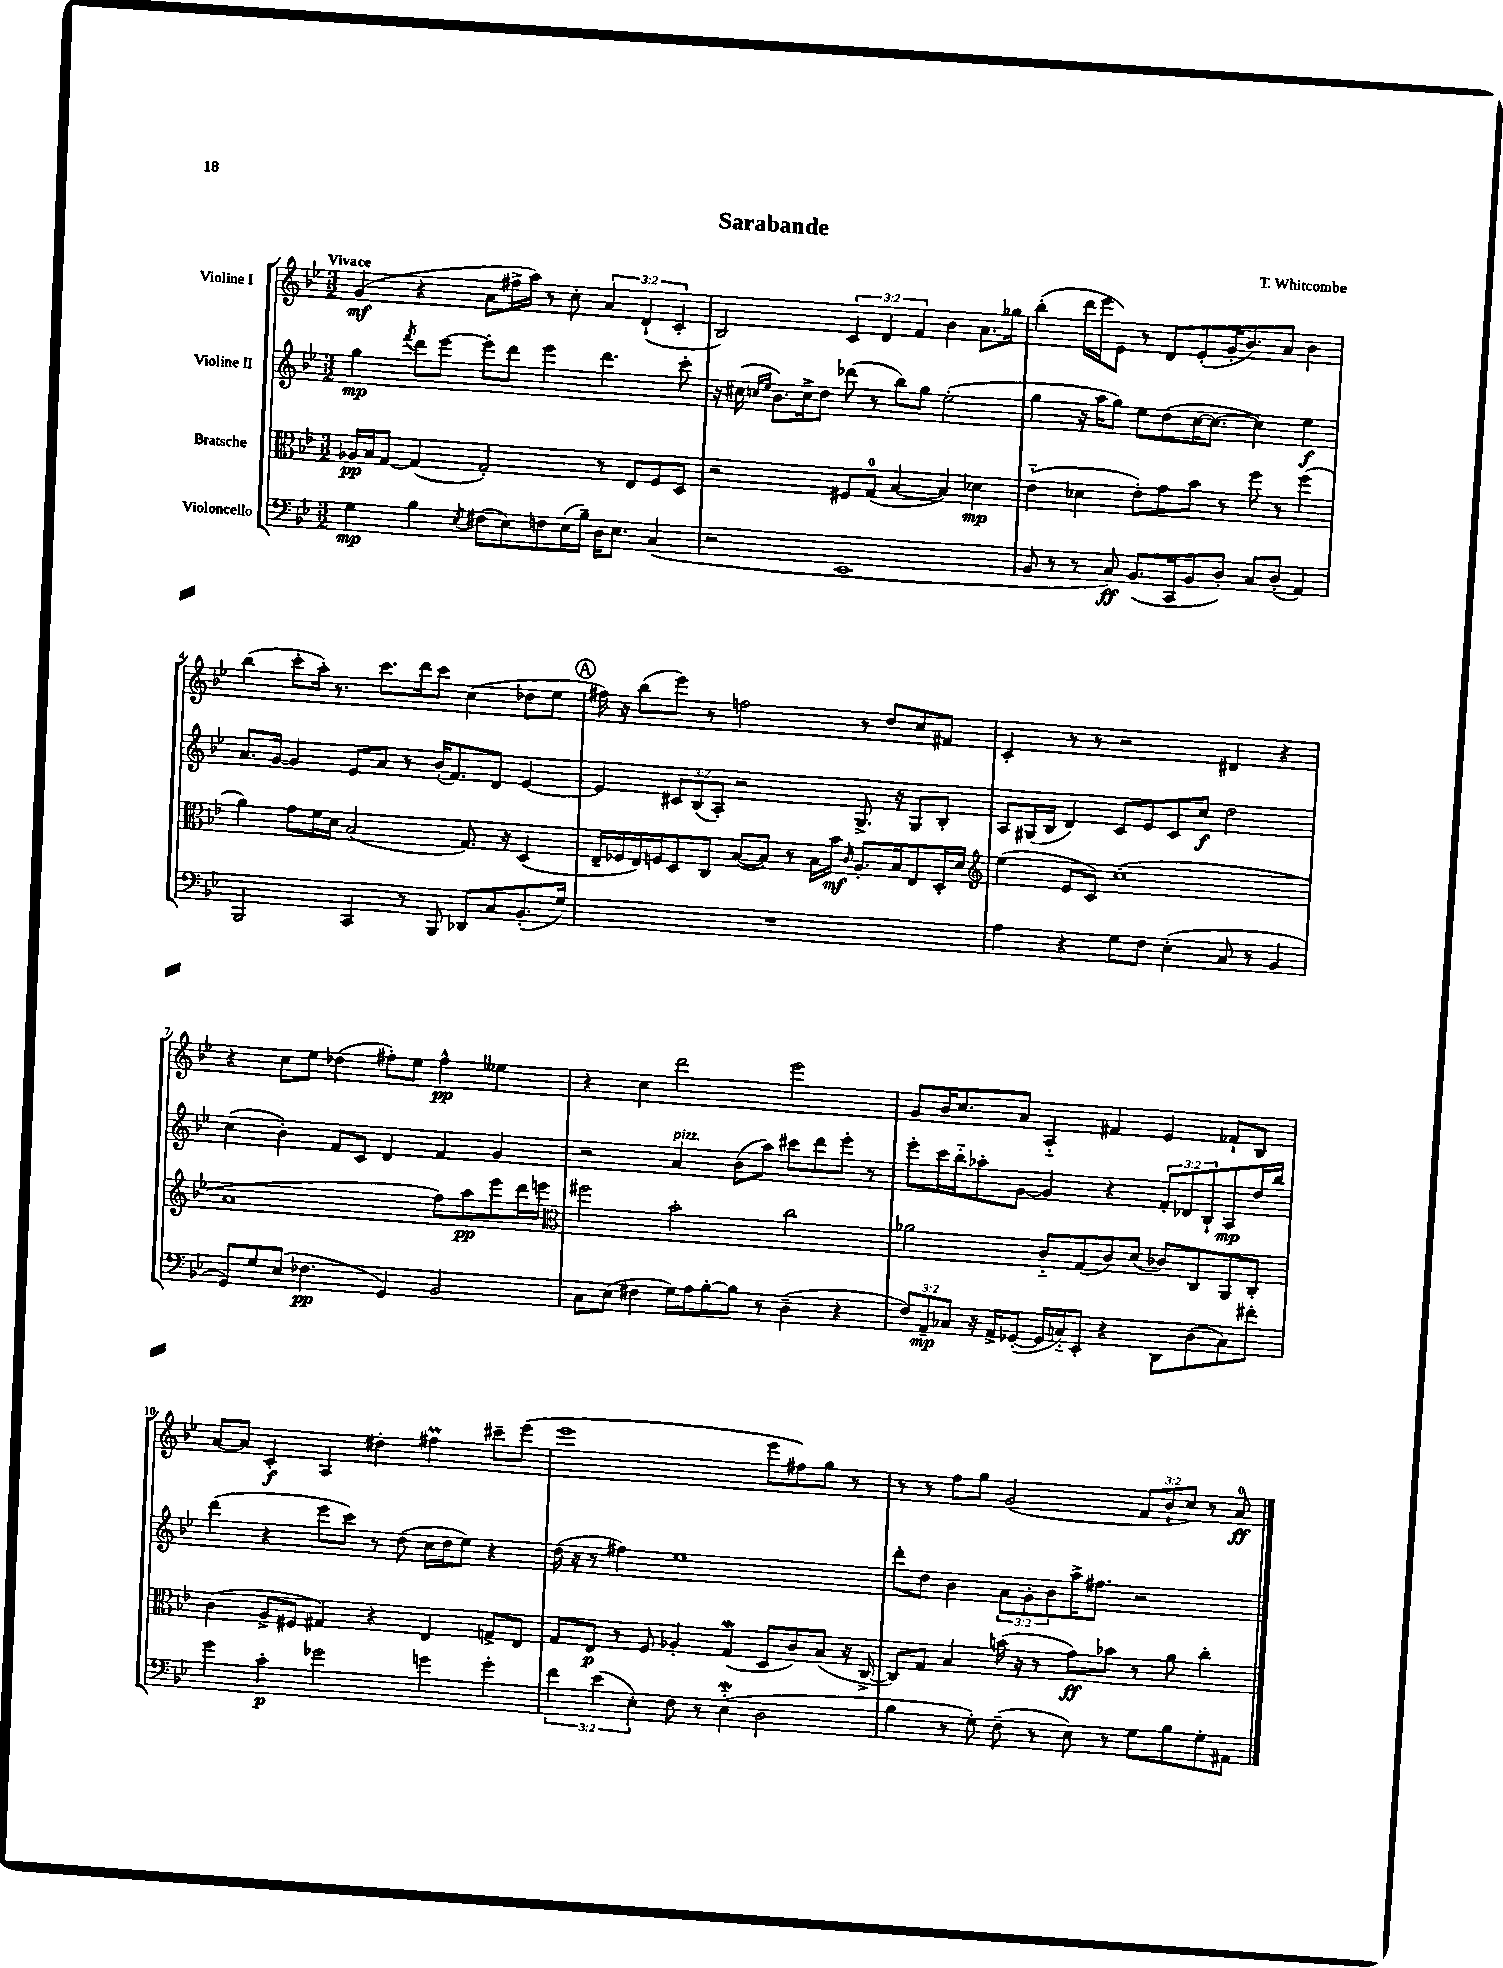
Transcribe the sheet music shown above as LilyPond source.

\header { title = "Sarabande" composer = "T. Whitcombe" }
<<
\new StaffGroup <<
\new Staff = "s0" \with { instrumentName = "Violine I" } {
    \clef treble \key bes \major \numericTimeSignature \time 3/2 \override Staff.TupletNumber.text = #tuplet-number::calc-fraction-text \tempo "Vivace"
    g'4\mf( r4 a'8 fis''16-> a''16) r8 c''8-. \tuplet 3/2 { a'4 d'4-!( c'4-. } |
    bes2) \tuplet 3/2 { c'4 d'4 f'4 } bes'4 a'8. ges''16 |
    bes''4-.( d'''16 ees'''16 ees'8) r8 d'8 ees'8-.( g'16-. bes'8.) a'8 bes'4 |
    bes''4( c'''8-. a''16-.) r8. c'''8. d'''16 c'''8 c''4( des''8 ees''8 |
    \mark \markup { \circle "A" } fis''16) r16 bes''8( ees'''8) r8 f''2 r8 d''8 c''8 fis'8 |
    c'4-. r8 r8 r2 dis'4 r4 |
    r4 c''8 ees''8 des''4( fis''8-.) ees''8 fis''4-^\pp eeses''4 |
    r4 c''4 d'''2 ees'''2 |
    g'8 bes'16 c''8. a'8 a4-_ fis'4 ees'4 fes'8-! bes8 |
    a'8~ a'8 c'4-.\f a4 dis''4-. fis''4\prall cis'''8-- ees'''8( |
    ees'''1 ees'''8 fis''8) g''8 r8 |
    r8 r8 f''8 g''8 g'2( \tuplet 3/2 { f'8 bes'8-! c''8) } r8 a'8-0\ff \bar "|." |
}
\new Staff = "s1" \with { instrumentName = "Violine II" } {
    \clef treble \key bes \major \numericTimeSignature \time 3/2 \override Staff.TupletNumber.text = #tuplet-number::calc-fraction-text
    g''4\mp \acciaccatura { f'''8 } d'''8 ees'''8~ ees'''8-. d'''8 ees'''4 d'''4. c'''8-. |
    r16 cis''16( \grace { c''16 ees''16 } bes'8.) c''16-> d''8 des'''8( r8 bes''8) g''8 ees''2-.( |
    g''4 r16 a''16 g''8) ees''8 d''8( c''16~ c''8.~ c''4) ees''4\f |
    a'8. g'16~ g'4 ees'8 a'8 r8 bes'16-.( f'8.) d'8 ees'4~ |
    \mark \markup { \circle "A" } ees'4 \tuplet 3/2 { cis'8 bes8( a8-.) } r2 g8.-> r16 g8 bes8-. |
    a8 gis16( bes16 d'4) c'8 ees'8 c'8 c''8\f d''2 |
    c''4( bes'4-.) f'8 c'8 d'4 f'4 g'4 |
    r2 a'4^\markup { \italic "pizz." } bes'8( a''8) cis'''8 d'''8 ees'''8-. r8 |
    ees'''8-. c'''16 bes''16-_ aes''8-. g'8~ g'4 r4 \tuplet 3/2 { f'8-. des'8 bes8-! } a8\mp d''16 bes''16 |
    d'''4( r4 ees'''8 c'''8) r8 d''8( c''16 d''16 ees''8) r4 |
    d''16( r16 r8 fis''4) ees''1 |
    d'''8-. d''8 bes'4 \tuplet 3/2 { a'8 g'8-. bes'8 } a''16-> fis''8. r2 \bar "|." |
}
\new Staff = "s2" \with { instrumentName = "Bratsche" } {
    \clef alto \key bes \major \numericTimeSignature \time 3/2
    aes16\pp bes16 g8~ g4( g2-.) r8 ees8 f8 d8 |
    r2 fis8 g8-0( bes4~ bes4) des'4\mp |
    ees'4-_( des'4 ees'8-.) g'8 bes'8 r8 f''8 r8 f''4( |
    a'4) g'8 f'16 d'16 bes2( g8.) r16 d4( |
    \mark \markup { \circle "A" } ees16-- fes16 ees16) f16 d8 c8 bes8~( bes8) r8 bes16 bes'16\mf \grace { c'16 } a8.-. bes16 ees8 d16-. d'16 |
    \clef treble ees''4( ees'8 c'8) c''1-.( |
    a'1 f''8) a''8\pp ees'''8 d'''16 e'''16 |
    \clef alto fis''2 bes'2-. c''2 |
    aes'2 c'8-_ g8( c'8) d'8( ces'8) c8 a,8 c8-. |
    c'4( a8-> fis8 gis4) r4 ees4 g8-> ees8 |
    g8 ees8\p r8 f8 aes4-. g4\mordent( d8 c'8) bes8( r16 c16~-> |
    c8) g8 bes4 b'16( r16 r8 g'8\ff) bes'8 r8 a'8 c''4-. \bar "|." |
}
\new Staff = "s3" \with { instrumentName = "Violoncello" } {
    \clef bass \key bes \major \numericTimeSignature \time 3/2 \override Staff.TupletNumber.text = #tuplet-number::calc-fraction-text
    g4\mp bes4 \acciaccatura { ees8 } fis8( ees8) f8 ees16( bes16--) d16 ees8. c4( |
    r2 ees,1 |
    bes,8 r8 r8 c8\ff) bes,8.( c,16 bes,8 d8-.) c8 d8-.( a,4) |
    bes,,2 c,4 r8 bes,,8 des,8 c8 bes,8.-.( g16) |
    \mark \markup { \circle "A" } R1. |
    a4 r4 g8 f8 ees4-.( c8 r8 bes,4 |
    g,8) g8 ees8( fes4.\pp g,4) bes,2 |
    c8 ees8( fis4 g16) a16 bes8~-. bes8 r8 d4--( r4 |
    \tuplet 3/2 { f8) a,8--\mp ces8 } r16 a,16-> ges,8~-.( ges,16 c16-_) ees,8-. r4 d,8 d8( c8) fis'8-. |
    g'4 c'4-.\p ges'2 g'4 g'4-. |
    \tuplet 3/2 { f'4 ees'4( ees4-.) } f8 r8 ees4-_\mordent( d2 |
    bes4 r8 g8-.) f8--( r8 ees8) r8 g8 bes8 g8-. ais,8 \bar "|." |
}
>>
>>
